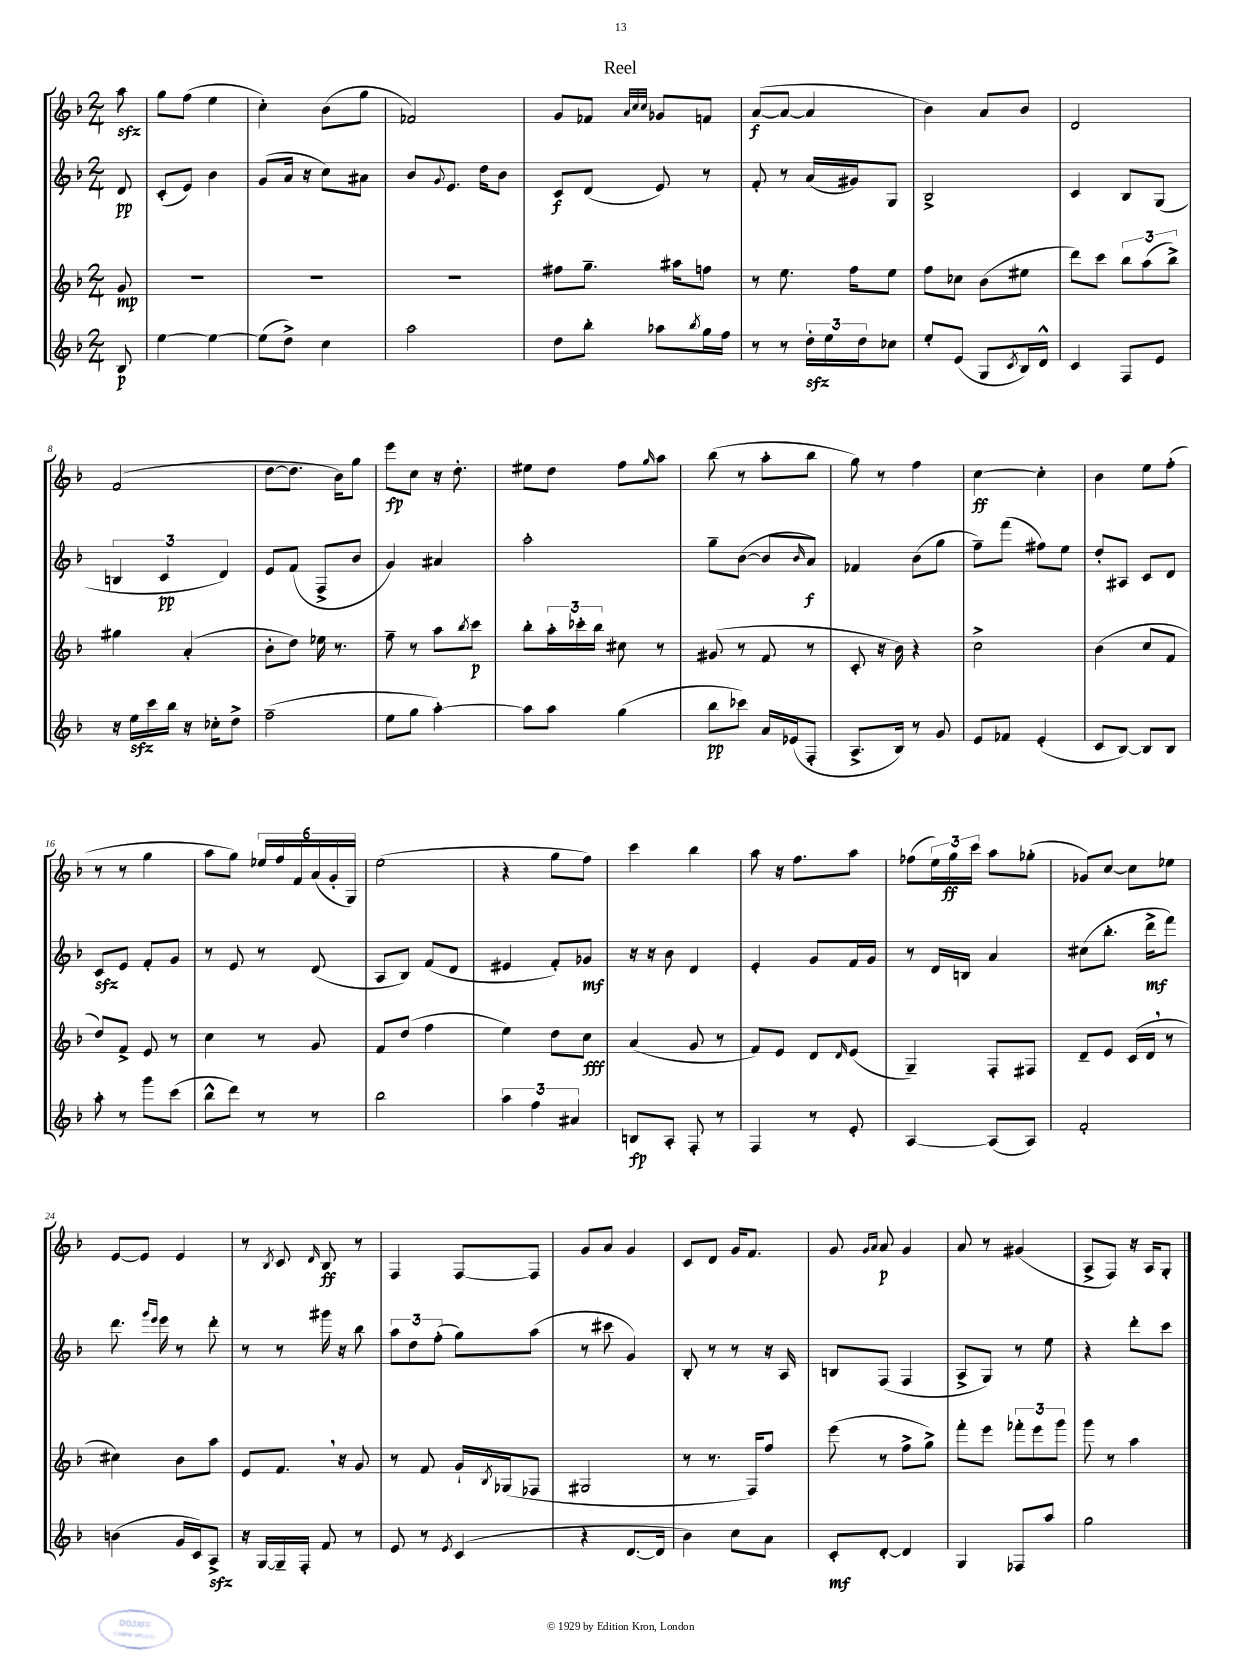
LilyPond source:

\header { title = "Reel" }
<<
\new StaffGroup <<
\new Staff = "s0" {
    \clef treble \key f \major \numericTimeSignature \time 2/4 \partial 8
    a''8\sfz |
    g''8 f''8( e''4 |
    c''4-.) bes'8( g''8 |
    fes'2) |
    g'8 fes'8 \grace { a'32 c''32 c''32 } ges'8 f'8 |
    a'8~\f( a'8~ a'4 |
    bes'4) a'8 bes'8 |
    d'2 |
    f'2( |
    d''8~ d''8. bes'16) g''8 |
    e'''8\fp c''8 r16 d''8.-. |
    eis''8 d''8 f''8 \grace { g''16 } a''8 |
    bes''8( r8 a''8-. bes''8 |
    g''8) r8 f''4 |
    c''4~\ff c''4-. |
    bes'4 e''8 f''8-.( |
    r8 r8 g''4 |
    a''8 g''8) \tuplet 6/4 { ees''16 f''16 f'16 a'16( g'16-. g16) } |
    e''2( |
    r4 g''8 f''8) |
    c'''4 bes''4 |
    a''8 r16 f''8. a''8 |
    fes''8( \tuplet 3/2 { e''16) g''16\ff c'''16 } a''8 ges''8-.( |
    ges'8) c''8~ c''8 ees''8 |
    e'8~ e'8 e'4 |
    r8 \acciaccatura { bes8 } c'8 \grace { d'16 } bes8\ff r8 |
    f4 f8~ f8 |
    g'8 a'8 g'4 |
    c'8 d'8 g'16 f'8. |
    g'8 \grace { g'16 a'16 } a'8\p g'4 |
    a'8 r8 gis'4( |
    a8-> f8) r16 a16 g8-. \bar "|." |
}
\new Staff = "s1" {
    \clef treble \key f \major \numericTimeSignature \time 2/4 \partial 8
    d'8\pp |
    c'8-.( e'8) bes'4 |
    g'8( a'16 r16 c''8) ais'8 |
    bes'8 \appoggiatura { g'8 } e'8. d''16 bes'8 |
    c'8\f d'8( e'8) r8 |
    f'8-. r8 a'16( gis'16) g8 |
    bes2-> |
    c'4 bes8 g8( |
    \tuplet 3/2 { b4 c'4\pp d'4) } |
    e'8 f'8( f8-> bes'8 |
    g'4) ais'4 |
    a''2-. |
    g''8-- bes'8~( bes'8 \grace { bes'16 } a'8\f) |
    fes'4 bes'8( g''8 |
    f''8--) f'''8( fis''8) e''8 |
    d''8-. ais8 c'8 d'8 |
    c'8\sfz e'8 f'8-. g'8 |
    r8 e'8 r8 d'8( |
    a8 bes8) f'8( d'8 |
    eis'4 f'8-.) ges'8\mf |
    r16 r16 bes'8 d'4 |
    e'4-. g'8 f'16 g'16 |
    r8 d'16 b16 a'4 |
    cis''8( bes''8.-. d'''16->\mf f'''8) |
    d'''8. \grace { g'''16 e'''16 } e'''16 r8 d'''8-. |
    r8 r8 gis'''16 r16 bes''8 |
    \tuplet 3/2 { a''8 d''8 f''8-.( } g''8) a''8( |
    r8 cis'''8 g'4) |
    bes8-. r8 r8 r16 a16 |
    b8 f8( f4 |
    a8-> g8) r8 e''8 |
    r4 d'''8-. c'''8 \bar "|." |
}
\new Staff = "s2" {
    \clef treble \key f \major \numericTimeSignature \time 2/4 \partial 8
    g'8\mp |
    R2 |
    R2 |
    R2 |
    fis''8 g''8.-- ais''16 f''8 |
    r8 e''8. f''16 e''8 |
    f''8 ces''8 bes'8( eis''8 |
    d'''8) c'''8 \tuplet 3/2 { bes''8 a''8( bes''8->) } |
    gis''4 a'4-.( |
    bes'8-. d''8) ees''16 r8. |
    f''8-- r8 a''8 \acciaccatura { bes''8 } c'''8\p |
    bes''8-. \tuplet 3/2 { a''16-. ces'''16-. bes''16 } cis''8 r8 |
    gis'8( r8 f'8 r8 |
    c'8-. r16 bes'16) r4 |
    c''2-> |
    bes'4( c''8 f'8 |
    d''8) f'8-> e'8 r8 |
    c''4 r8 g'8 |
    f'8 d''8( f''4 |
    e''4) d''8 c''8\fff |
    a'4( g'8 r8 |
    f'8) e'8 d'8 \grace { d'16 } e'8( |
    g4--) f8-. fis8 |
    d'8-- e'8 c'16( d'16 \breathe r8 |
    cis''4) bes'8 a''8 |
    e'8 f'8. \breathe r16 g'8 |
    r8 f'8 g'16-! \acciaccatura { bes8 } ges16( fes8 |
    gis2 |
    r8 r8. f16) f''8 |
    e'''8( r8 f''8-> g''8->) |
    f'''8-. e'''8 \tuplet 3/2 { fes'''8-. e'''8 g'''8 } |
    g'''8 r8 a''4 \bar "|." |
}
\new Staff = "s3" {
    \clef treble \key f \major \numericTimeSignature \time 2/4 \partial 8
    bes8\p |
    e''4~ e''4~ |
    e''8( d''8->) c''4 |
    a''2 |
    d''8 bes''8-. aes''8 \acciaccatura { bes''8 } g''16 f''16 |
    r8 r8 \tuplet 3/2 { d''16-.\sfz e''16 d''16 } ces''8 |
    e''8-. e'8( g8 \acciaccatura { c'8 } bes16) d'16-^ |
    c'4 f8 e'8 |
    r16 e''16\sfz c'''16 bes''16 r16 ces''16-. d''8-> |
    f''2--( |
    e''8 g''8 a''4~-.) |
    a''8 a''8 g''4( |
    bes''8\pp ces'''8) a'16 ees'16( f8-. |
    a8.-> bes16) r8 g'8 |
    e'8 fes'8 e'4-.( |
    c'8 bes8~) bes8 bes8 |
    a''8-. r8 g'''8 c'''8( |
    bes''8-^ d'''8) r8 r8 |
    bes''2 |
    \tuplet 3/2 { a''4 f''4 ais'4 } |
    b8\fp a8-. f8-. r8 |
    f4 r8 e'8-. |
    a4~ a8( a8) |
    f'2-. |
    b'4( g'16 c'16) a8->\sfz |
    r16 g16~ g16-- f16-. f'8 r8 |
    e'8 r8 \acciaccatura { e'8 } c'4( |
    r4 d'8.~ d'16 |
    bes'4) c''8 a'8 |
    c'8-.\mf d'8~-. d'4 |
    g4 fes8 a''8 |
    g''2 \bar "|." |
}
>>
>>
